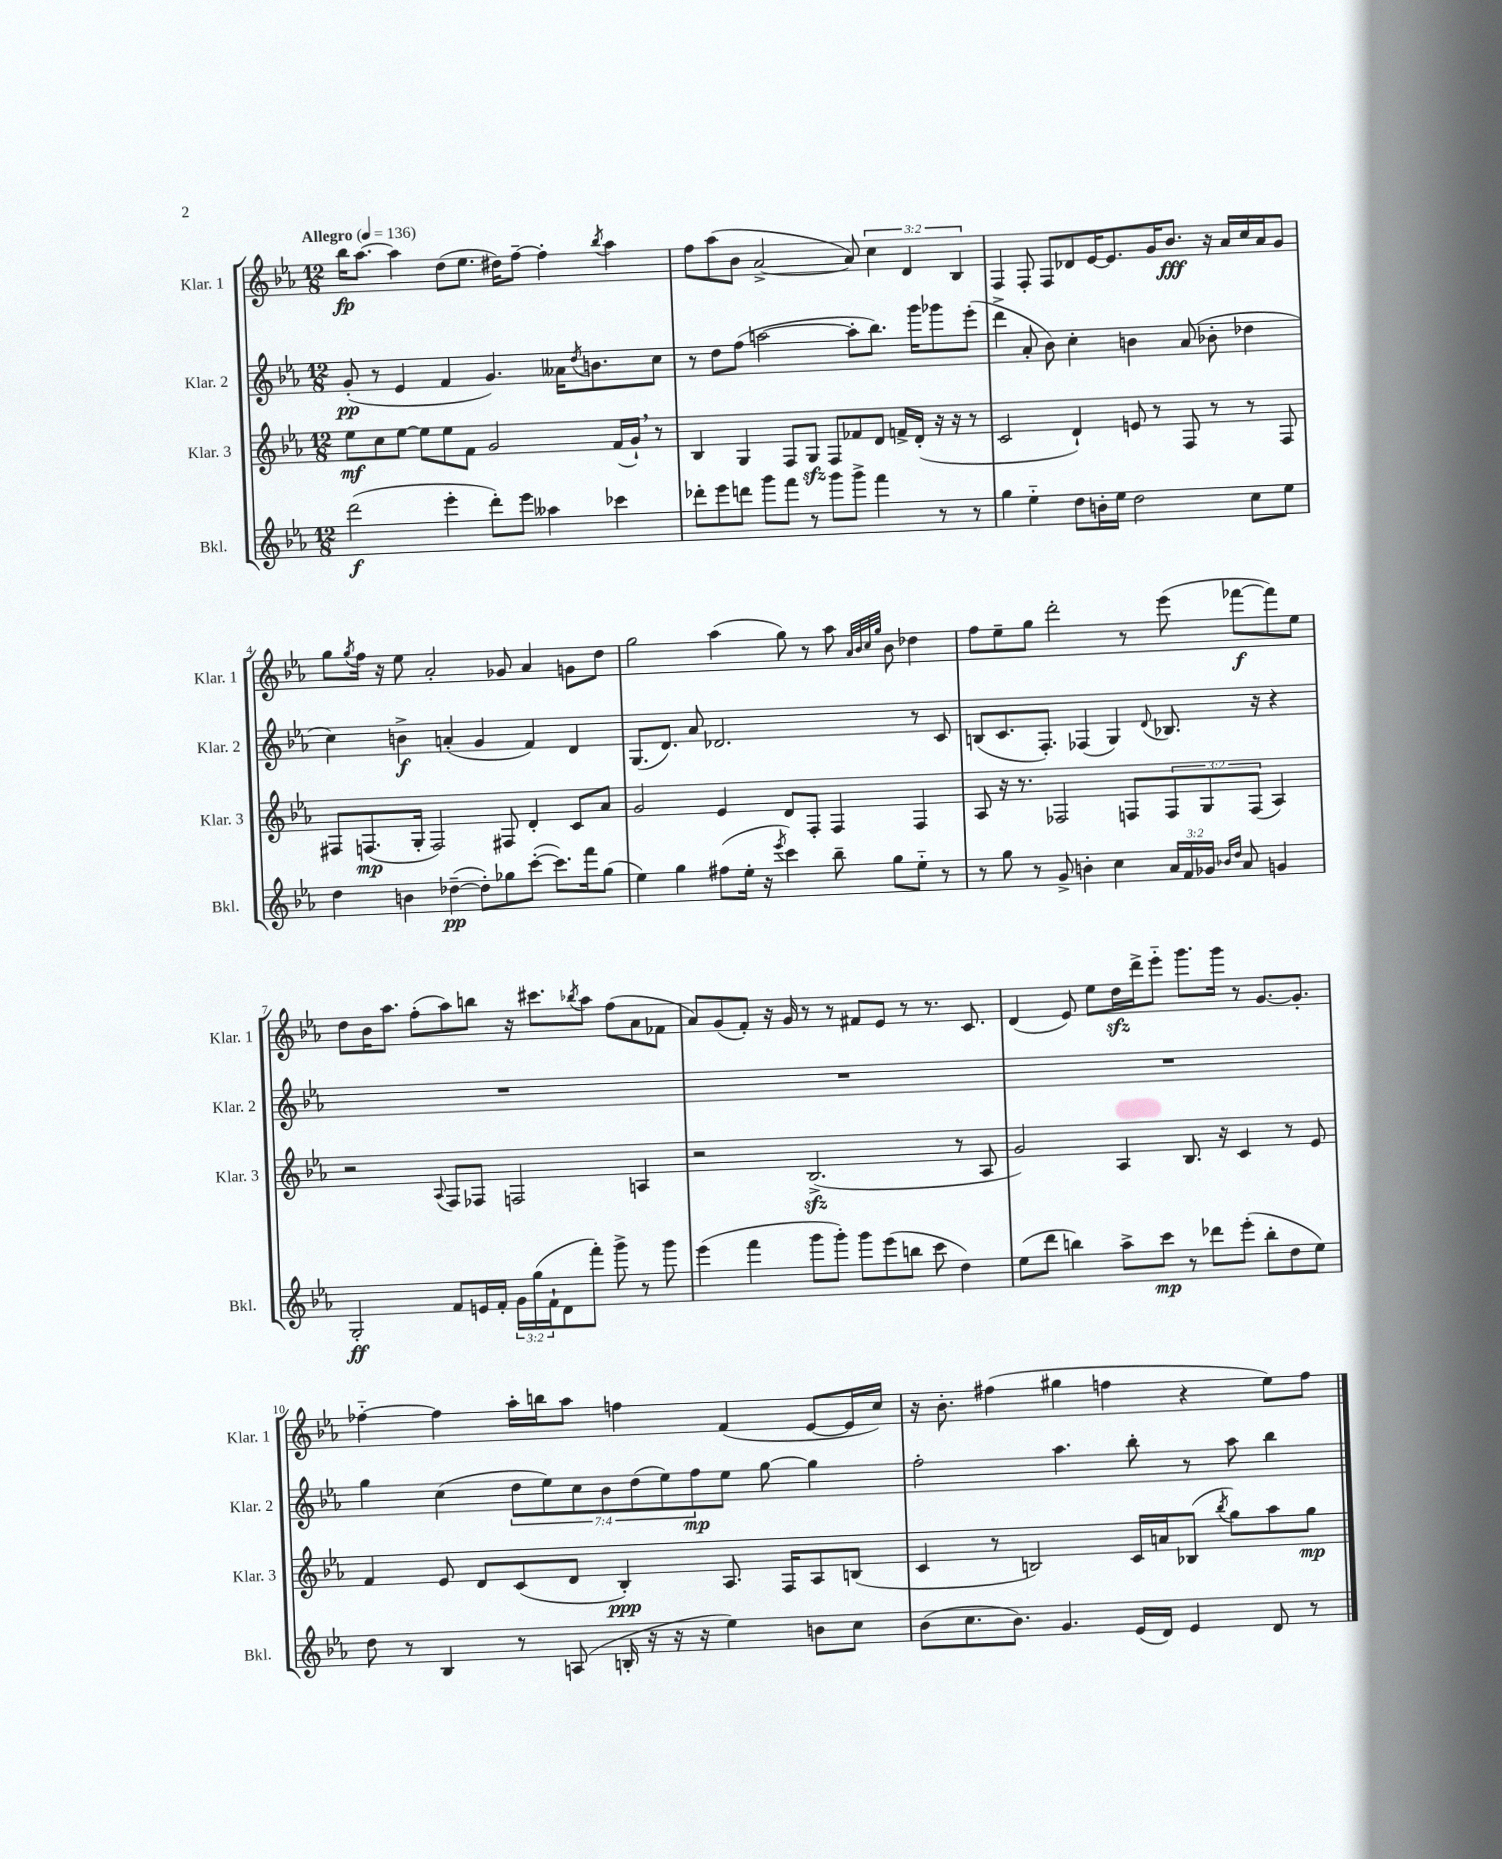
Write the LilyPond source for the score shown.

<<
\new StaffGroup <<
\new Staff = "s0" \with { instrumentName = "Klar. 1" shortInstrumentName = "Klar. 1" } {
    \clef treble \key ees \major \numericTimeSignature \time 12/8 \override Staff.TupletNumber.text = #tuplet-number::calc-fraction-text \tempo "Allegro" 4 = 136
    bes''16\fp aes''8.~ aes''4 d''8( ees''8. dis''16) f''8~-- f''4-. \acciaccatura { bes''8 } aes''4 |
    f''8 aes''8( bes'8 aes'2~-> aes'8) \tuplet 3/2 { c''4 d'4 bes4 } |
    f4 f8-. f8 des'8 ees'16~ ees'8. g'16 bes'8.\fff r16 aes'16 c''16 aes'16 g'8 |
    g''8 \acciaccatura { g''8 } f''16 r16 ees''8 aes'2-. ges'8 aes'4 g'8 d''8 |
    g''2 aes''4( g''8) r8 aes''8 \grace { aes'32 bes'32 c''32 g''32 } bes'8 des''4 |
    f''8 ees''8-- g''8 d'''2-. r8 ees'''8( fes'''8~\f fes'''8) ees''8 |
    d''8 bes'16 aes''8. f''8-.( aes''8) b''8 r16 cis'''8. \acciaccatura { bes''8 } aes''8 f''8( aes'8 fes'8 |
    aes'8) g'8( f'8-.) r16 g'16 r8 r8 fis'8 ees'8 r8 r8. c'8. |
    d'4( ees'8) ees''8 d''16\sfz d'''16-> ees'''8-_ g'''8. g'''16 r8 g'8.~ g'8.-. |
    fes''4~-_ fes''4 aes''16-. b''16 aes''8 f''4 f'4( ees'8~ ees'16 c''16) |
    r16 bes'8.-. fis''4( gis''4 f''4 r4 ees''8) f''8 \bar "|." |
}
\new Staff = "s1" \with { instrumentName = "Klar. 2" shortInstrumentName = "Klar. 2" } {
    \clef treble \key ees \major \numericTimeSignature \time 12/8 \override Staff.TupletNumber.text = #tuplet-number::calc-fraction-text
    g'8-.\pp( r8 ees'4 f'4 g'4.) aeses'16 \acciaccatura { d''8 } b'8. c''8 |
    r8 d''8 f''8( a''2~ a''8-. bes''8.) g'''16 ges'''8 ees'''8-.( |
    d'''4-> aes'8-. bes'8) c''4-. b'4 aes'8( bes'8-. des''4 |
    c''4) b'4->\f a'4-.( g'4 f'4) d'4 |
    g8.( d'8.) aes'8 des'2. r8 c'8 |
    b8( c'8. f8.-.) fes4( g4) \appoggiatura { d'8 } bes8. r16 r4 |
    R1. |
    R1. |
    R1. |
    g''4 c''4( \tuplet 7/4 { d''8 ees''8) c''8 bes'8 d''8( ees''8) f''8\mp } ees''8 g''8~ g''4 |
    f''2-. aes''4. bes''8-. r8 aes''8 bes''4 \bar "|." |
}
\new Staff = "s2" \with { instrumentName = "Klar. 3" shortInstrumentName = "Klar. 3" } {
    \clef treble \key ees \major \numericTimeSignature \time 12/8 \override Staff.TupletNumber.text = #tuplet-number::calc-fraction-text
    ees''8\mf c''8 ees''8~ ees''8 ees''8 f'8 g'2 f'16( g'16-!) \breathe r8 |
    bes4 g4 f8 g8\sfz f8 fes'8 d'8 f'16-> d'16-.( r16 r16 r8 |
    c'2 d'4-!) e'8 r8 f8 r8 r8 f8 |
    fis8 f8.\mp( g16-. f2) fis8 d'4-. c'8 aes'8 |
    g'2 ees'4 d'8 f8-. f4 f4 |
    aes8 r16 r8. fes2 f8 \tuplet 3/2 { f8 g8 f8( } aes4) |
    r2 \appoggiatura { aes8 } f8 fes8 f2 a4 |
    r2 bes2.->\sfz( r8 aes8 |
    g'2) aes4 bes8. r16 c'4 r8 ees'8 |
    f'4 ees'8 d'8 c'8( d'8 bes4-.\ppp) aes8. f16 aes8 b8( |
    c'4 r8 b2) c'16 a'16 bes8( \acciaccatura { bes''8 } g''8) aes''8 g''8\mp \bar "|." |
}
\new Staff = "s3" \with { instrumentName = "Bkl." shortInstrumentName = "Bkl." } {
    \clef treble \key ees \major \numericTimeSignature \time 12/8 \override Staff.TupletNumber.text = #tuplet-number::calc-fraction-text
    d'''2\f( ees'''4-. d'''8-.) ees'''8 aeses''4 ces'''4 |
    des'''8-. ees'''8 d'''8 g'''8 f'''8 r8 g'''8 g'''8-> f'''4 r8 r8 |
    g''4 ees''4-_ d''8 b'16-. ees''16 d''2 c''8 ees''8 |
    d''4 b'4 des''4~--\pp( des''8-.) ges''8 c'''8~-.( c'''8.) f'''16 ges''8( |
    ees''4) g''4 fis''8( ees''16-. r16 \acciaccatura { ees'''8 } c'''4) bes''8-- g''8 ees''8-_ r8 |
    r8 g''8 r8 g'8-> b'4-. c''4 \tuplet 3/2 { aes'16 f'16 ges'16 } \grace { bes'16 d''16 } aes'8 g'4 |
    g2-.\ff f'8 e'16 f'16-. \tuplet 3/2 { g'16 g''16( f'16-! } d'8 f'''8-.) g'''8-> r8 g'''8 |
    ees'''4( f'''4 g'''8 g'''8-.) g'''8 ees'''8( b''8 c'''8 d''4) |
    ees''8( d'''8 b''4) aes''8-> c'''8\mp r8 des'''8 ees'''8-.( b''8-. d''8 ees''8) |
    d''8 r8 bes4 r8 a8( b16-. r16 r16 r16 ees''4) b'8 c''8 |
    bes'8( c''8. bes'8.) g'4. ees'16( d'16) ees'4 d'8 r8 \bar "|." |
}
>>
>>
